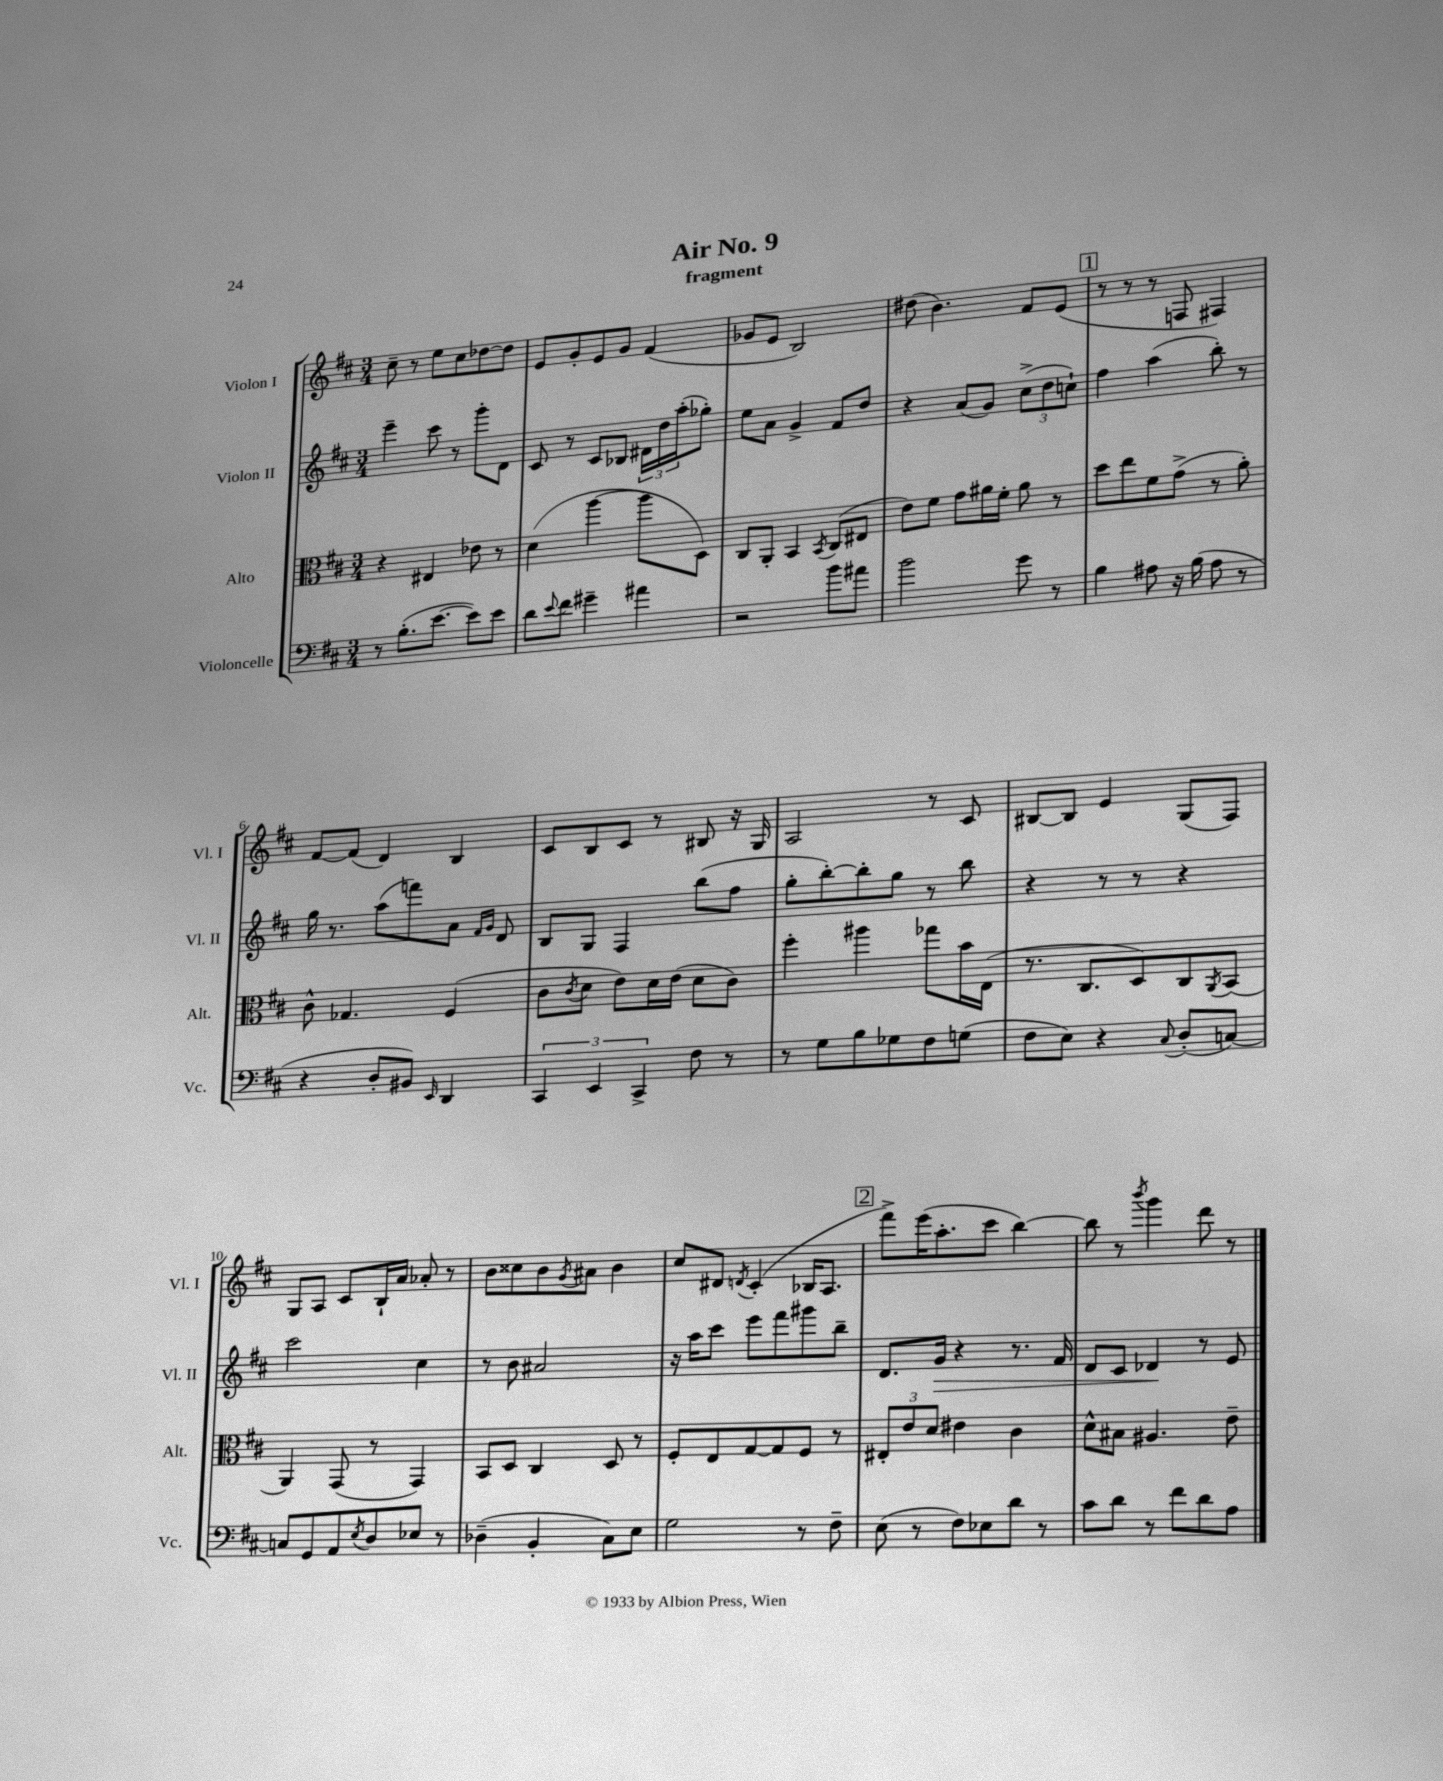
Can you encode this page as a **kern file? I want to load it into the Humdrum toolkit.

**kern	**kern	**kern	**kern
*staff4	*staff3	*staff2	*staff1
*clefF4	*clefC3	*clefG2	*clefG2
*k[f#c#]	*k[f#c#]	*k[f#c#]	*k[f#c#]
*M3/4	*M3/4	*M3/4	*M3/4
8r	4r	4eee~	8cc#~
(8.B'	.	.	8r
.	4E#	8ccc#	8ee
[8.e	.	.	.
.	.	8r	8cc#
8e])	8e-	8ggg'	[8dd-
8e	8r	8d	8dd-]
=	=	=	=
8d	(4d	8c#	8e
8qqe	.	.	.
8f#	.	8r	8g'
4g#~	[4aa	8c#	8e
.	.	8B-	8g
4a#	8aa]	24d#	(4f#
.	.	24dd	.
.	.	(24aa'	.
.	8D)	8gg-')	.
=	=	=	=
2r	8C#	8ee	8g-
.	8AA'	8a	8e
.	4BB	4g^	2B)
.	8qBB	.	.
8b	(8C#	8f#	.
8a#	8E#	8dd	.
=	=	=	=
2b	8e)	4r	(8dd#
.	8f#	.	4.b)
.	8g	(8a	.
.	16a#	8g)	.
.	16f#'	.	.
8g	8a#	(12cc#^	8f#
.	.	12dd	.
8r	8r	.	(8e
.	.	12cc`)	.
=	=	=	=
4B	8dd	4ff#	8r
.	8ee	.	8r
8A#	8f#	(4aa	8r
16r	(8g^	.	8F
(16B	.	.	.
8A#	8r	8bb')	4F#)
8r	8a')	8r	.
=	=	=	=
4r	8c#^^	16gg	[8f#
.	.	8.r	.
.	4.G-	.	(8f#]
8D'	.	(8aa	4d)
8BB#)	.	8fff)	.
16qqEE	.	.	.
4DD	(4F#	8a	4B
.	.	16qqf#	.
.	.	16qqg	.
.	.	8d	.
=	=	=	=
6CC#	8c#	8B	8c#
.	8qc#	.	.
.	8d	8G	8B
6EE	.	.	.
.	8e)	4F#	8c#
6CC#^	.	.	.
.	16d	.	8r
.	(16e	.	.
8F#	8d	(8bb	8B#
8r	8c#)	8ff#	16r
.	.	.	16G
=	=	=	=
8r	4ff#'	8gg'	2A
8G	.	[8bb')	.
8B	4aa#	8bb']	.
8G-	.	8gg	.
8F#	8gg-	8r	8r
(8G	16b	8bb	8c#
.	(16E	.	.
=	=	=	=
8F#	8.r	4r	[8B#
8E)	.	.	8B#]
.	8.C#	.	.
4r	.	8r	4e
.	8D)	8r	.
8qqC#	.	.	.
(8D'	8C#	4r	(8G
.	8qAA	.	.
[8C)	(8BB	.	8F#)
=	=	=	=
8C]	4AA)	2ccc#	8G
8GG	.	.	8A
8AA	(8GG	.	8c#
8qE	.	.	.
8D	8r	.	16B`
.	.	.	16a
8E-	4GG)	4cc#	8a-'
8r	.	.	8r
=	=	=	=
(4D-~	8BB	8r	8b
.	8D	8b	8cc##
4BB'	4C#	2a#	8b
.	.	.	8qg
.	.	.	8a#
8C#)	8D	.	4b
8E	8r	.	.
=	=	=	=
2G	8F#'	16r	8cc#
.	.	16aa	.
.	8E	8ccc#	8d#
.	.	.	8qd
.	[8G	8eee	(4c#'
.	8G]	8fff#	.
8r	8F#	8ggg#	16B-
.	.	.	8.A
8F#~	8r	8bb~	.
=	=	=	=
(8E	12E#'	8.d	8fff#^)
.	12e	.	.
8r	.	.	(16eee
.	12d	.	.
.	.	16g	8.aa'
8F#)	4e#	4r	.
8E-	.	.	8ccc#
8d	4c#	8.r	[4bb)
8r	.	.	.
.	.	16f#	.
=	=	=	=
8c#	8d^^	8d	8bb]
8d	8B#	8c#	8r
.	.	.	8qbbb
8r	4.A#	4d-	4ggg
8f#	.	.	.
8d	.	8r	8ddd
8A	8e~	8e	8r
==	==	==	==
*-	*-	*-	*-
